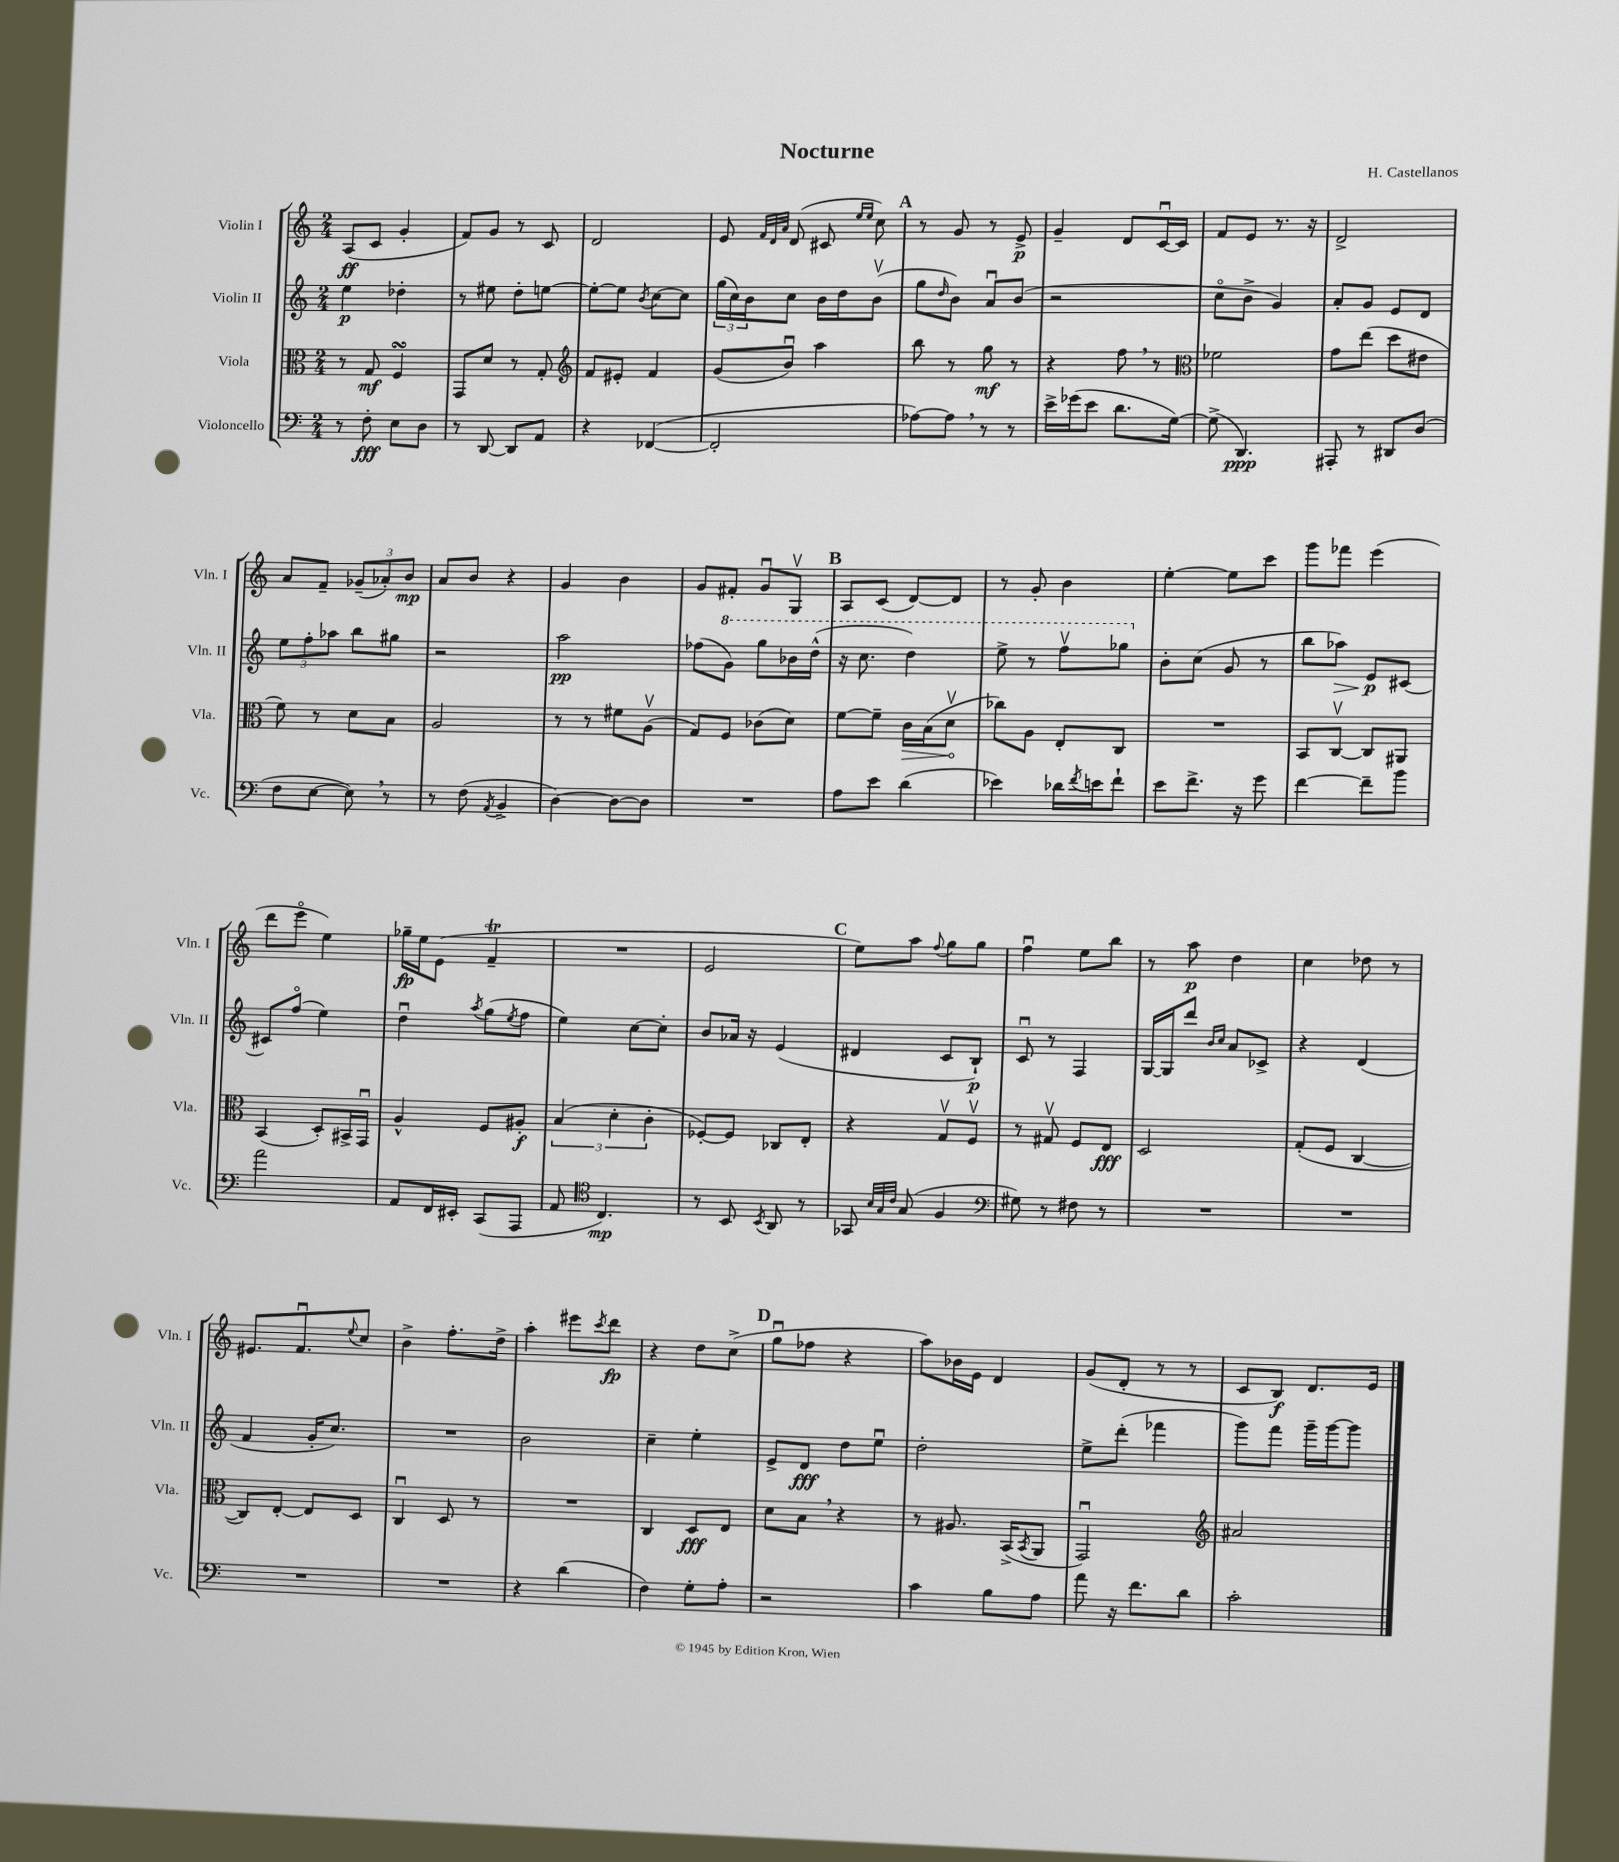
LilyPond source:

\header { title = "Nocturne" composer = "H. Castellanos" }
<<
\new StaffGroup <<
\new Staff = "s0" \with { instrumentName = "Violin I" shortInstrumentName = "Vln. I" } {
    \clef treble \key c \major \numericTimeSignature \time 2/4
    a8\ff( c'8 g'4-. |
    f'8) g'8 r8 c'8 |
    d'2 |
    e'8 \grace { f'32 d'32 a'32 } d'8( cis'8 \grace { e''16 e''16 } c''8) |
    \mark \markup { \bold "A" } r8 g'8 r8 e'8->\p |
    g'4-- d'8 c'16~\downbow c'16 |
    f'8 e'8 r8. r16 |
    d'2-> |
    a'8 f'8-- \tuplet 3/2 { ges'8--( aes'8-.) b'8\mp } |
    a'8 b'8 r4 |
    g'4 b'4 |
    g'8 fis'8-. g'8\downbow g8\upbow |
    \mark \markup { \bold "B" } a8 c'8( d'8~) d'8 |
    r8 g'8-. b'4 |
    e''4~-. e''8 c'''8 |
    g'''8 fes'''8 e'''4( |
    d'''8 e'''8\flageolet e''4) |
    ges''16--\fp e''16 e'8( f'4--\trill |
    R2 |
    e'2 |
    \mark \markup { \bold "C" } e''8) a''8 \appoggiatura { f''8 } g''8 g''8 |
    f''4\downbow e''8 b''8 |
    r8 a''8\p d''4 |
    c''4 des''8 r8 |
    eis'8. f'8.\downbow \appoggiatura { e''8 } c''8 |
    b'4-> f''8.-. d''16-> |
    a''4-. eis'''8 \acciaccatura { c'''8 } d'''8\fp |
    r4 d''8 c''8->( |
    \mark \markup { \bold "D" } g''8\downbow fes''8 r4 |
    a''8) bes'16 e'16 d'4 |
    g'8( d'8-. r8 r8 |
    c'8 b8\f) d'8. e'16 \bar "|." |
}
\new Staff = "s1" \with { instrumentName = "Violin II" shortInstrumentName = "Vln. II" } {
    \clef treble \key c \major \numericTimeSignature \time 2/4
    e''4\p des''4-. |
    r8 eis''8 d''8-. e''8~ |
    e''8~-. e''8 \acciaccatura { b'8 } c''8~ c''8 |
    \tuplet 3/2 { g''16( c''16) b'16 } c''8 b'16 d''16 b'8\upbow( |
    \mark \markup { \bold "A" } g''8 \grace { d''16 } b'8) a'8\downbow b'8( |
    r2 |
    c''8\flageolet b'8-> g'4) |
    a'8-. g'8 e'8 d'8 |
    \tuplet 3/2 { e''8 f''8-. aes''8 } b''8 gis''8 |
    r2 |
    a''2\pp |
    fes''8( \ottava #1 g''8) g'''8 bes''16 d'''16-^( |
    \mark \markup { \bold "B" } r16 c'''8. d'''4) |
    e'''8-> r8 f'''8\upbow ges'''8 \ottava #0 |
    b'8-. c''8( g'8 r8 |
    b''8 aes''8\>) e'8\p\! cis'8~ |
    cis'8 f''8\flageolet( e''4) |
    d''4\downbow \acciaccatura { a''8 } g''8( \acciaccatura { e''8 } f''8 |
    e''4) c''8~ c''8-. |
    b'8 aes'16 r16 e'4( |
    \mark \markup { \bold "C" } dis'4 c'8 b8-!\p) |
    c'8\downbow r8 f4 |
    g16~ g16 d'''8 \grace { b'16 c''16 } a'8 ces'8-> |
    r4 d'4( |
    f'4 g'16-. c''8.) |
    R2 |
    b'2 |
    c''4-- e''4-. |
    \mark \markup { \bold "D" } e'8-> d'8\fff d''8 e''8\downbow |
    d''2-. |
    e''8-> d'''8-.( fes'''4 |
    g'''8) f'''8 g'''16-- g'''16~ g'''8 \bar "|." |
}
\new Staff = "s2" \with { instrumentName = "Viola" shortInstrumentName = "Vla." } {
    \clef alto \key c \major \numericTimeSignature \time 2/4
    r8 g8\mf f4\turn |
    g,8 d'8 r8 g8-. |
    \clef treble f'8 eis'8-. f'4 |
    g'8( b'8\downbow) a''4 |
    \mark \markup { \bold "A" } b''8 r8 g''8\mf r8 |
    r4 f''8 \breathe r8 |
    \clef alto fes'2 |
    g'8 e''8( d''8 eis'8 |
    f'8) r8 d'8 b8 |
    a2 |
    r8 r8 fis'8 a8\upbow( |
    g8) f8 ces'8( d'8) |
    \mark \markup { \bold "B" } f'8~ f'8-- \once \override Hairpin.circled-tip = ##t c'16\> b16( d'8\upbow\! |
    ces''8) a8 e8-. c8 |
    R2 |
    b,8 c8~\upbow c8 ais,8 |
    b,4( d8-.) bis,16-> g,16\downbow |
    a4-^ f8 ais8-.\f |
    \tuplet 3/2 { b4( d'4-. c'4-. } |
    fes8~-.) fes8 ces8 e8-. |
    \mark \markup { \bold "C" } r4 g8\upbow f8\upbow |
    r8 gis8\upbow f8 e8\fff |
    d2 |
    g8-.( f8 c4~ |
    c8) e8~-. e8 d8 |
    c4\downbow d8 r8 |
    R2 |
    c4 d8\fff e8 |
    \mark \markup { \bold "D" } d'8 b8 \breathe r4 |
    r8 ais8. b,16->( \acciaccatura { b,8 } a,8 |
    g,2\downbow) |
    \clef treble ais'2 \bar "|." |
}
\new Staff = "s3" \with { instrumentName = "Violoncello" shortInstrumentName = "Vc." } {
    \clef bass \key c \major \numericTimeSignature \time 2/4
    r8 f8-.\fff e8 d8 |
    r8 d,8~ d,8 a,8 |
    r4 fes,4~( |
    fes,2-. |
    \mark \markup { \bold "A" } aes8~) aes8 \breathe r8 r8 |
    e'16-> ges'16( e'8 d'8. g16~) |
    g8->( d,4.\ppp) |
    ais,,8-. r8 dis,8 d8( |
    f8 e8~ e8) \breathe r8 |
    r8 f8( \acciaccatura { a,8 } b,4-> |
    d4~) d8~ d8 |
    R2 |
    \mark \markup { \bold "B" } a8 e'8 d'4( |
    ees'4) des'16 \acciaccatura { f'8 } e'16 f'8-! |
    e'8 f'8.-> r16 g'8 |
    f'4~ f'8-- b'8 |
    a'2 |
    a,8 f,16 eis,16-. c,8( a,,8 |
    a,8 \clef tenor c4.\mp) |
    r8 b,8 \acciaccatura { b,8 } a,8 r8 |
    \mark \markup { \bold "C" } ges,8 \grace { b32 g32 c'32 } g8( f4 |
    \clef bass gis8) r8 fis8 r8 |
    R2 |
    R2 |
    R2 |
    R2 |
    r4 d'4( |
    f4) g8-. a8-. |
    \mark \markup { \bold "D" } r2 |
    c'4 b8 a8 |
    a'8 r16 f'8. d'8 |
    c'2-. \bar "|." |
}
>>
>>
\layout { \context { \Score \remove "Bar_number_engraver" } }
